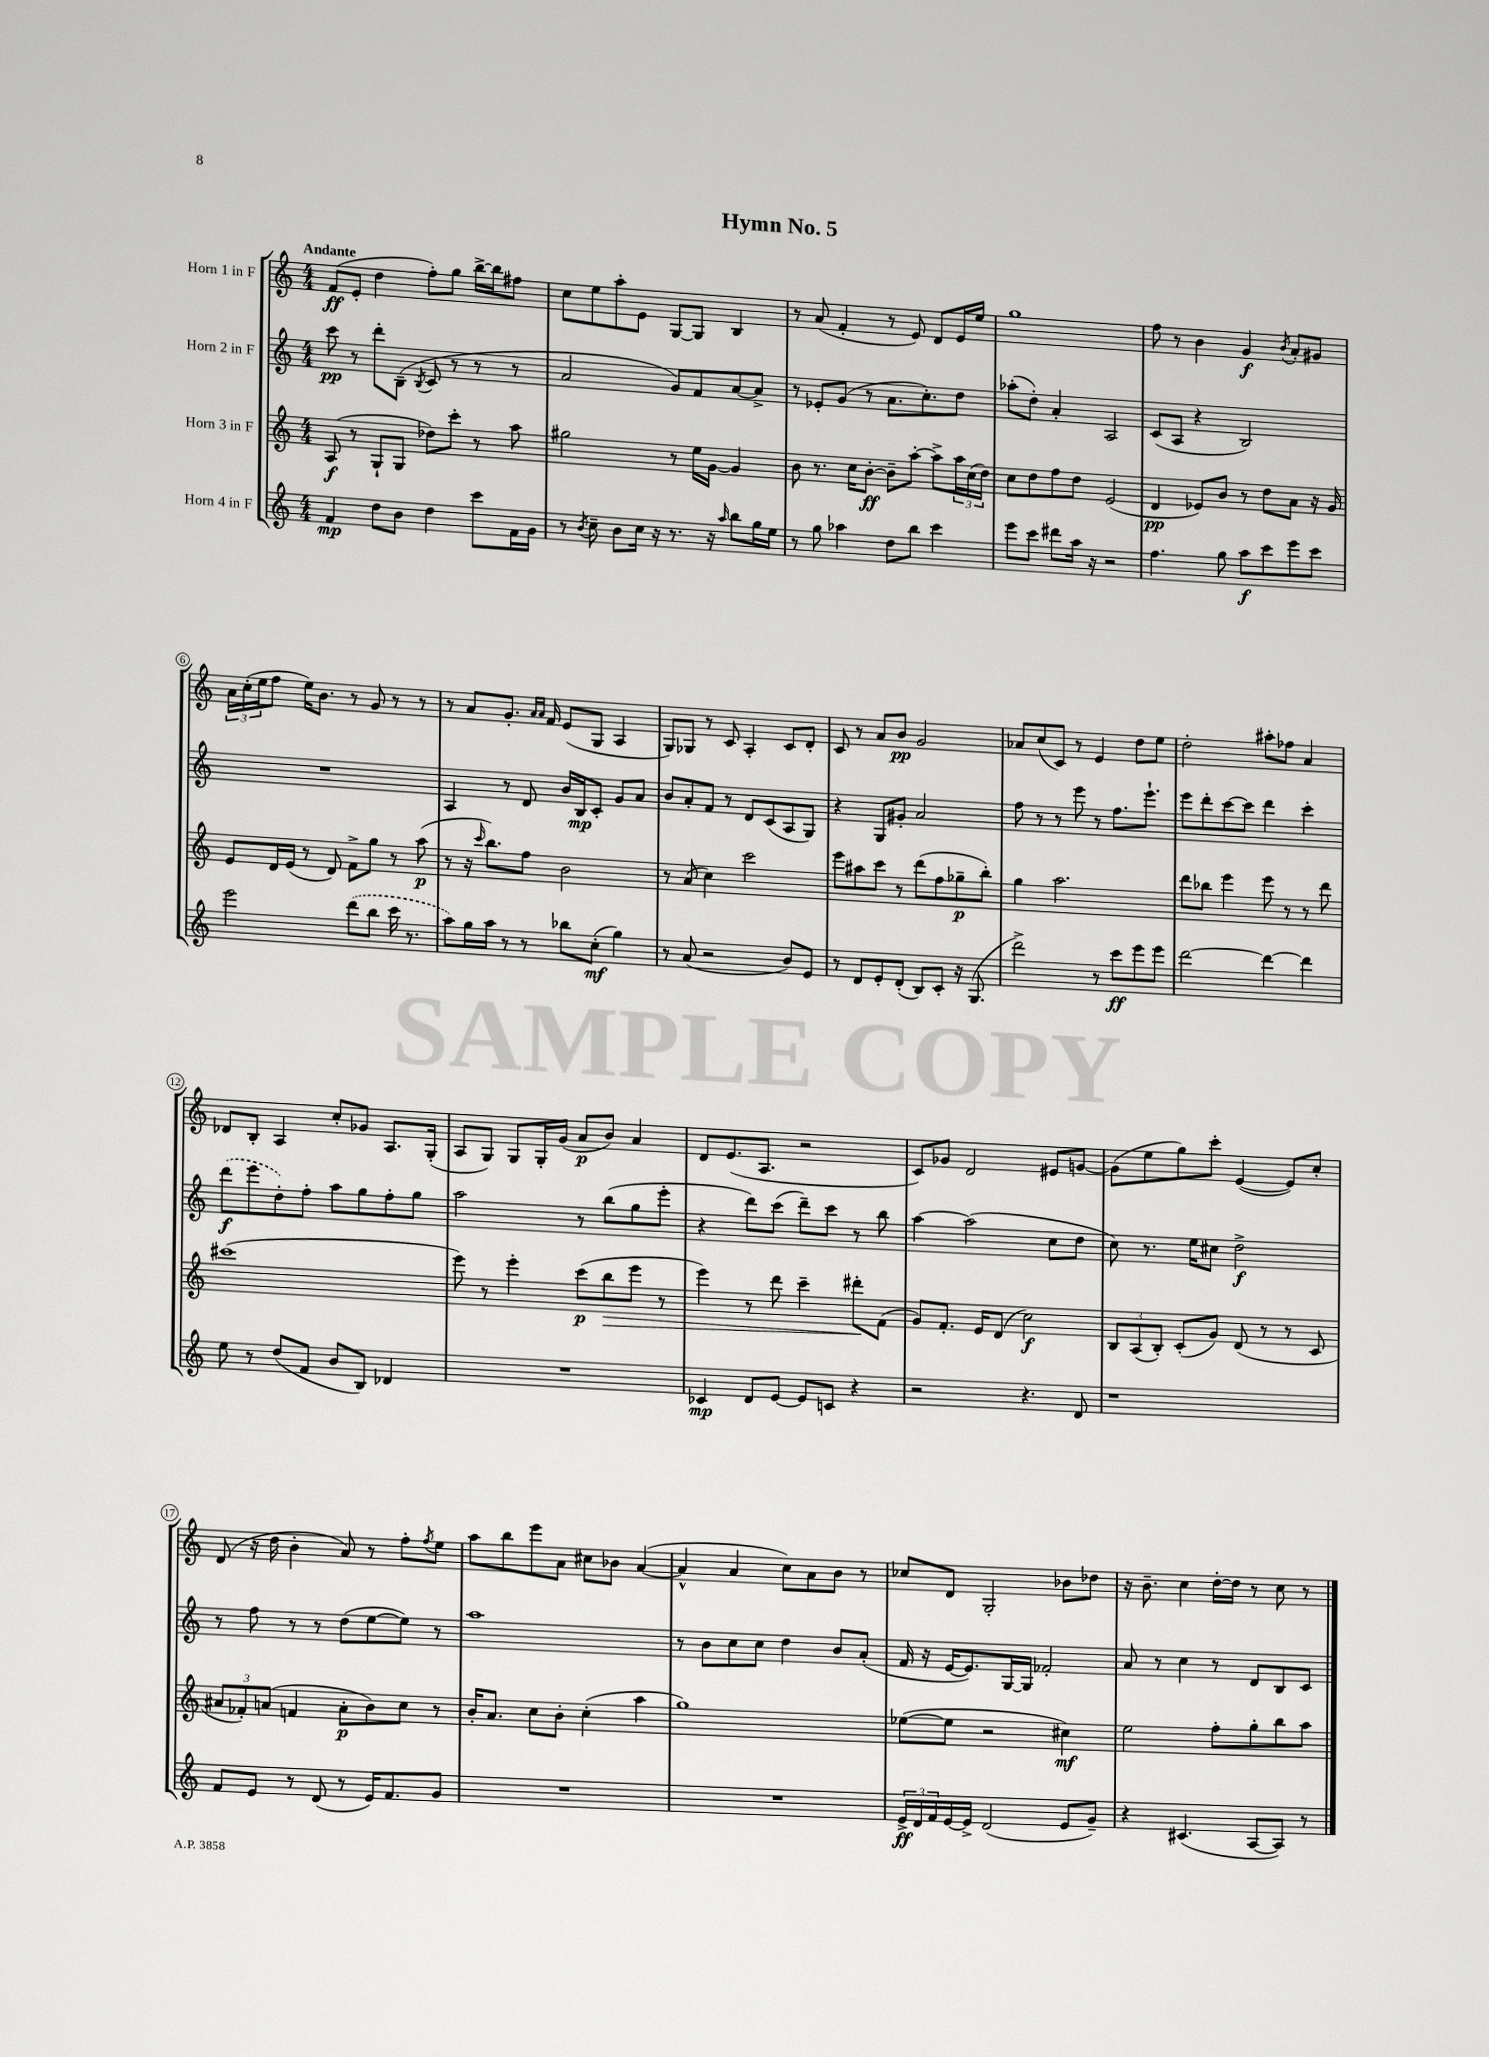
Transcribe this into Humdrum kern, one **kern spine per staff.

**kern	**dynam	**kern	**dynam	**kern	**dynam	**kern	**dynam
*part4	*part4	*part3	*part3	*part2	*part2	*part1	*part1
*staff4	*staff4	*staff3	*staff3	*staff2	*staff2	*staff1	*staff1
*I"Horn 4 in F	*	*I"Horn 3 in F	*	*I"Horn 2 in F	*	*I"Horn 1 in F	*
*clefG2	*	*clefG2	*	*clefG2	*	*clefG2	*
*k[]	*	*k[]	*	*k[]	*	*k[]	*
*M4/4	*	*M4/4	*	*M4/4	*	*M4/4	*
=1	=1	=1	=1	=1	=1	=1	=1
!	!	!	!	!	!	!LO:TX:a:B:t=Andante	!
4f/	mp	(8A/	f	8ccc\	pp	(8f/L	ff
.	.	8r	.	8r	.	8e'/J	.
8dd\L	.	8G`/L	.	8ddd'\L	.	4dd\	.
8b\J	.	8G/J	.	(8B~\J	.	.	.
.	.	.	.	8qB/	.	.	.
4dd\	.	8dd-X\L)	.	8c/	.	8ff'\L)	.
.	.	8ccc'\J	.	8r	.	8gg\J	.
8ccc\L	.	8r	.	8r	.	[16bb^\LL	.
.	.	.	.	.	.	16bb\J]	.
16f\L	.	8aa\	.	8r	.	8ff#X\J	.
16g\JJ	.	.	.	.	.	.	.
=2	=2	=2	=2	=2	=2	=2	=2
8r	.	2gg#X\	.	2a/	.	8cc\L	.
8qb/	.	.	.	.	.	.	.
8cc~\	.	.	.	.	.	8ee\	.
8b\L	.	.	.	.	.	8aa'\	.
16cc\Jk	.	.	.	.	.	8e\J	.
16r	.	.	.	.	.	.	.
8.r	.	8r	.	8g/L)	.	[8G/L	.
.	.	16ee\LL	.	8f/	.	8G/J]	.
16r	.	[16g\JJ	.	.	.	.	.
16qqaa/	.	.	.	.	.	.	.
8bb\L	.	4g/]	.	[8a/	.	4B/	.
16gg\L	.	.	.	8a^/J]	.	.	.
16ee\JJ	.	.	.	.	.	.	.
=3	=3	=3	=3	=3	=3	=3	=3
8r	.	8b\	.	8r	.	8r	.
8gg\	.	8.r	.	8e-X'/L	.	(8a/	.
4aa-X\	.	.	.	(8g/J	.	4f'/	.
.	.	16cc\KL	.	.	.	.	.
.	.	[8b'\J	ff	8r	.	.	.
8dd\L	.	8b~\L]	.	8.a\L	.	8r	.
8bb\J	.	[8aa'\J	.	.	.	8e/)	.
.	.	.	.	8.cc'\)	.	.	.
4ccc\	.	8aa^\L]	.	.	.	8d/L	.
.	.	24aa\L	.	8dd\J	.	16e/L	.
.	.	(24cc\	.	.	.	.	.
.	.	.	.	.	.	16ee/JJ	.
.	.	24dd\JJ)	.	.	.	.	.
=4	=4	=4	=4	=4	=4	=4	=4
8eee\L	.	8cc\L	.	(8aa-X'\L	.	1gg	.
8ccc\J	.	8dd\	.	8dd'\J)	.	.	.
8ddd#X\L	.	8ff\	.	4a'/	.	.	.
16aa\Jk	.	8dd\J	.	.	.	.	.
16r	.	.	.	.	.	.	.
2r	.	(2e/	.	2A/	.	.	.
=5	=5	=5	=5	=5	=5	=5	=5
4.ff\	.	4d/	pp	(8c/L	.	8ff\	.
.	.	.	.	8A/J	.	8r	.
.	.	8e-X/L)	.	4r	.	4b\	.
8gg\	.	8b/J	.	.	.	.	.
8aa\L	f	8r	.	2B/)	.	4g/	f
8ccc\	.	8dd\L	.	.	.	.	.
.	.	.	.	.	.	8qb/	.
8eee\	.	8a\J	.	.	.	8a'/L	.
8ccc\J	.	16r	.	.	.	8g#X/J	.
.	.	16g/	.	.	.	.	.
!!LO:LB:g=z
=6	=6	=6	=6	=6	=6	=6	=6
2eee\	.	8e/L	.	1r	.	24a\LL	.
.	.	.	.	.	.	(24cc'\	.
.	.	.	.	.	.	24ee\J	.
.	.	16d/L	.	.	.	8ff\J	.
.	.	(16e/JJ	.	.	.	.	.
.	.	8r	.	.	.	16ee\KL)	.
.	.	.	.	.	.	8.b\J	.
.	.	8d/)	.	.	.	.	.
(8ddd\L	.	8f^\L	.	.	.	8r	.
8bb\J	.	8gg\J	.	.	.	8g/	.
16ccc\	.	8r	.	.	.	8r	.
8.r	.	.	.	.	.	.	.
.	.	(8aa\	p	.	.	8r	.
=7	=7	=7	=7	=7	=7	=7	=7
8aa\L)	.	8r	.	4A/	.	8r	.
16gg\L	.	16r	.	.	.	8a/L	.
.	.	16qqccc/	.	.	.	.	.
16aa\JJ	.	8.bb\L)	.	.	.	.	.
8r	.	.	.	8r	.	8.g'/J	.
8r	.	8ff\J	.	8d/	.	.	.
.	.	.	.	.	.	16qqa/LL	.
.	.	.	.	.	.	16qqa/JJ	.
.	.	.	.	.	.	16f/	.
8bb-X\L	.	2b\	.	16b/LL	.	(8e/L	.
.	.	.	.	16B/J	mp	.	.
(8cc'\J	mf	.	.	8c'/J	.	8G/J	.
4gg\)	.	.	.	8g/L	.	4A/	.
.	.	.	.	8a/J	.	.	.
=8	=8	=8	=8	=8	=8	=8	=8
8r	.	8r	.	8b/L	.	8G/L)	.
(8a/	.	(8a/	.	8a'/	.	8G-X/J	.
2r	.	4cc\)	.	8f/J	.	8r	.
.	.	.	.	8r	.	8c/	.
.	.	2ccc\	.	8d/L	.	4A'/	.
.	.	.	.	(8c/	.	.	.
8b/L)	.	.	.	8A/	.	8c/L	.
8e/J	.	.	.	8G/J)	.	8d'/J	.
=9	=9	=9	=9	=9	=9	=9	=9
8r	.	8eee\L	.	4r	.	8c/	.
8d/L	.	8aa#X\	.	.	.	8r	.
8e'/	.	8ccc\J	.	8G/L	.	8a/L	.
(8d'/J	.	8r	.	8g#X'/J	.	8b/J	pp
8B/L)	.	(8ddd\L	.	2a/	.	2g/	.
8c'/J	.	8ff\	.	.	.	.	.
16r	.	8gg-X~\	p	.	.	.	.
(8.G/	.	.	.	.	.	.	.
.	.	8bb'\J)	.	.	.	.	.
=10	=10	=10	=10	=10	=10	=10	=10
2ddd^\)	.	4gg\	.	8ff\	.	8a-X/L	.
.	.	.	.	8r	.	(8cc/	.
.	.	2.aa\	.	8r	.	8c/J)	.
.	.	.	.	8eee\	.	8r	.
8r	.	.	.	8r	.	4e/	.
8ccc\L	ff	.	.	8.ff\L	.	.	.
8eee\	.	.	.	.	.	8dd\L	.
.	.	.	.	8.eee`\J	.	.	.
8eee\J	.	.	.	.	.	8ee\J	.
=11	=11	=11	=11	=11	=11	=11	=11
[2ddd\	.	8ddd\L	.	8eee\L	.	2dd'\	.
.	.	8bb-X\J	.	8ddd'\	.	.	.
.	.	4eee\	.	[8ccc\	.	.	.
.	.	.	.	8ccc\J]	.	.	.
4ddd\_	.	8eee\	.	4ddd\	.	8aa#X'\L	.
.	.	8r	.	.	.	8ff-X\J	.
4ddd\]	.	8r	.	4ccc'\	.	4a/	.
.	.	8ddd\	.	.	.	.	.
!!LO:LB:g=z
=12	=12	=12	=12	=12	=12	=12	=12
8ee\	.	(1ccc#X	.	(8ddd\L	f	8d-X/L	.
8r	.	.	.	8eee\	.	8B'/J	.
(8dd/L	.	.	.	8dd'\)	.	4A/	.
8f/J	.	.	.	8ff'\J	.	.	.
8b/L	.	.	.	8aa\L	.	8cc'/L	.
8B/J)	.	.	.	8gg\	.	8g-X/J	.
4d-X/	.	.	.	8ff'\	.	8.A/L	.
.	.	.	.	8gg\J	.	.	.
.	.	.	.	.	.	(16G'/Jk	.
=13	=13	=13	=13	=13	=13	=13	=13
1r	.	8eee\)	.	2aa\	.	8A/L	.
.	.	8r	.	.	.	8G/J)	.
.	.	4eee'\	.	.	.	8G/L	.
.	.	.	.	.	.	16G'/L	.
.	.	.	.	.	.	(16g/JJ	.
.	.	(8ccc\L	p	8r	.	8a/L	p
!	!	!	!LO:HP:b	!	!	!	!
.	.	8bb\	>	(8bb\L	.	8b/J)	.
.	.	8eee\J	.	8gg\	.	4a/	.
.	.	8r	.	8eee'\J	.	.	.
=14	=14	=14	=14	=14	=14	=14	=14
4c-X/	mp	4eee\)	.	4r	.	8d/L	.
.	.	.	.	.	.	(8.e/	.
8d/L	.	8r	.	8ddd\L)	.	.	.
.	.	.	.	.	.	8.A/J	.
[8e/J	.	8ddd\	.	(8ccc\J	.	.	.
8e/L]	.	4ccc~\	.	8ddd~\L)	.	2r	.
8cn/J	.	.	.	8ccc\J	.	.	.
4r	.	8ddd#X'\L	.	8r	.	.	.
.	.	(8f\J	]	8bb\	.	.	.
=15	=15	=15	=15	=15	=15	=15	=15
2r	.	8g/L)	.	[4aa\	.	8c/L)	.
.	.	8.f'/J	.	.	.	8g-X/J	.
.	.	.	.	(2aa\]	.	2d/	.
.	.	16e/KL	.	.	.	.	.
.	.	(8d/J	.	.	.	.	.
4.r	.	2cc\)	f	.	.	.	.
.	.	.	.	8cc\L	.	8e#X/L	.
8d/	.	.	.	8dd\J	.	[8gn/J	.
=16	=16	=16	=16	=16	=16	=16	=16
1r	.	12B/L	.	8cc\)	.	(8g\L]	.
.	.	(12A/	.	.	.	.	.
.	.	.	.	8.r	.	8ee\	.
.	.	12B'/J)	.	.	.	.	.
.	.	(8c'/L	.	.	.	8gg\)	.
.	.	.	.	16ee\KL	.	.	.
.	.	8g/J)	.	8cc#X\J	.	8ccc'\J	.
.	.	(8d/	.	2dd^\	f	([4e/	.
.	.	8r	.	.	.	.	.
.	.	8r	.	.	.	8e/L])	.
.	.	8c/	.	.	.	8cc'/J	.
!!LO:LB:g=z
=17	=17	=17	=17	=17	=17	=17	=17
8f/L	.	12a#X/L	.	8r	.	(8d/	.
.	.	12f-X'/)	.	.	.	.	.
8e/J	.	.	.	8ff\	.	16r	.
.	.	(12an/J	.	.	.	.	.
.	.	.	.	.	.	16dd\	.
8r	.	4fn/	.	8r	.	4b'\	.
(8d/	.	.	.	8r	.	.	.
8r	.	8a'\L	p	(8dd\L	.	8a/)	.
16e/KL)	.	8b\)	.	[8ee\	.	8r	.
8.f/	.	.	.	.	.	.	.
.	.	8cc\J	.	8ee\J])	.	8ff'\L	.
.	.	.	.	.	.	8qff/	.
8g/J	.	8r	.	8r	.	8ee\J	.
=18	=18	=18	=18	=18	=18	=18	=18
1r	.	16b'/KL	.	1aa	.	8aa\L	.
.	.	8.a/J	.	.	.	.	.
.	.	.	.	.	.	8bb\	.
.	.	8cc\L	.	.	.	8eee\	.
.	.	8b'\J	.	.	.	8a\J	.
.	.	(4cc'\	.	.	.	8cc#X\L	.
.	.	.	.	.	.	8b-X\J	.
.	.	4aa\	.	.	.	([4a/	.
=19	=19	=19	=19	=19	=19	=19	=19
1r	.	1gg)	.	8r	.	4a^^/]	.
.	.	.	.	8b\L	.	.	.
.	.	.	.	8cc\	.	4a/	.
.	.	.	.	8cc\J	.	.	.
.	.	.	.	4dd\	.	8cc\L)	.
.	.	.	.	.	.	8a\	.
.	.	.	.	8b/L	.	8b\J	.
.	.	.	.	(8a'/J	.	8r	.
=20	=20	=20	=20	=20	=20	=20	=20
24e^/LL	ff	([8ee-X\L	.	16f/	.	8cc-X/L	.
24d/	.	.	.	.	.	.	.
.	.	.	.	16r	.	.	.
24f/	.	.	.	.	.	.	.
[16e/	.	8ee-\J]	.	[16e/KL	.	8d/J	.
16e^/JJ]	.	.	.	8.e/])	.	.	.
(2d/	.	2r	.	.	.	2G'/	.
.	.	.	.	[16G/L	.	.	.
.	.	.	.	16G/JJ]	.	.	.
.	.	.	.	2f-X'/	.	.	.
8e/L	.	4cc#X\)	mf	.	.	8b-X\L	.
8g~/J)	.	.	.	.	.	8dd-X\J	.
=21	=21	=21	=21	=21	=21	=21	=21
4r	.	2ee\	.	8a/	.	16r	.
.	.	.	.	.	.	8.b~\	.
.	.	.	.	8r	.	.	.
(4.c#X/	.	.	.	4cc\	.	4cc\	.
.	.	8ff'\L	.	8r	.	[16dd'\LL	.
.	.	.	.	.	.	16dd\JJ]	.
[8A/L	.	8gg'\	.	8d/L	.	8r	.
8A/J])	.	8bb\	.	8B/	.	8cc\	.
8r	.	8aa\J	.	8c/J	.	8r	.
==	==	==	==	==	==	==	==
*-	*-	*-	*-	*-	*-	*-	*-
